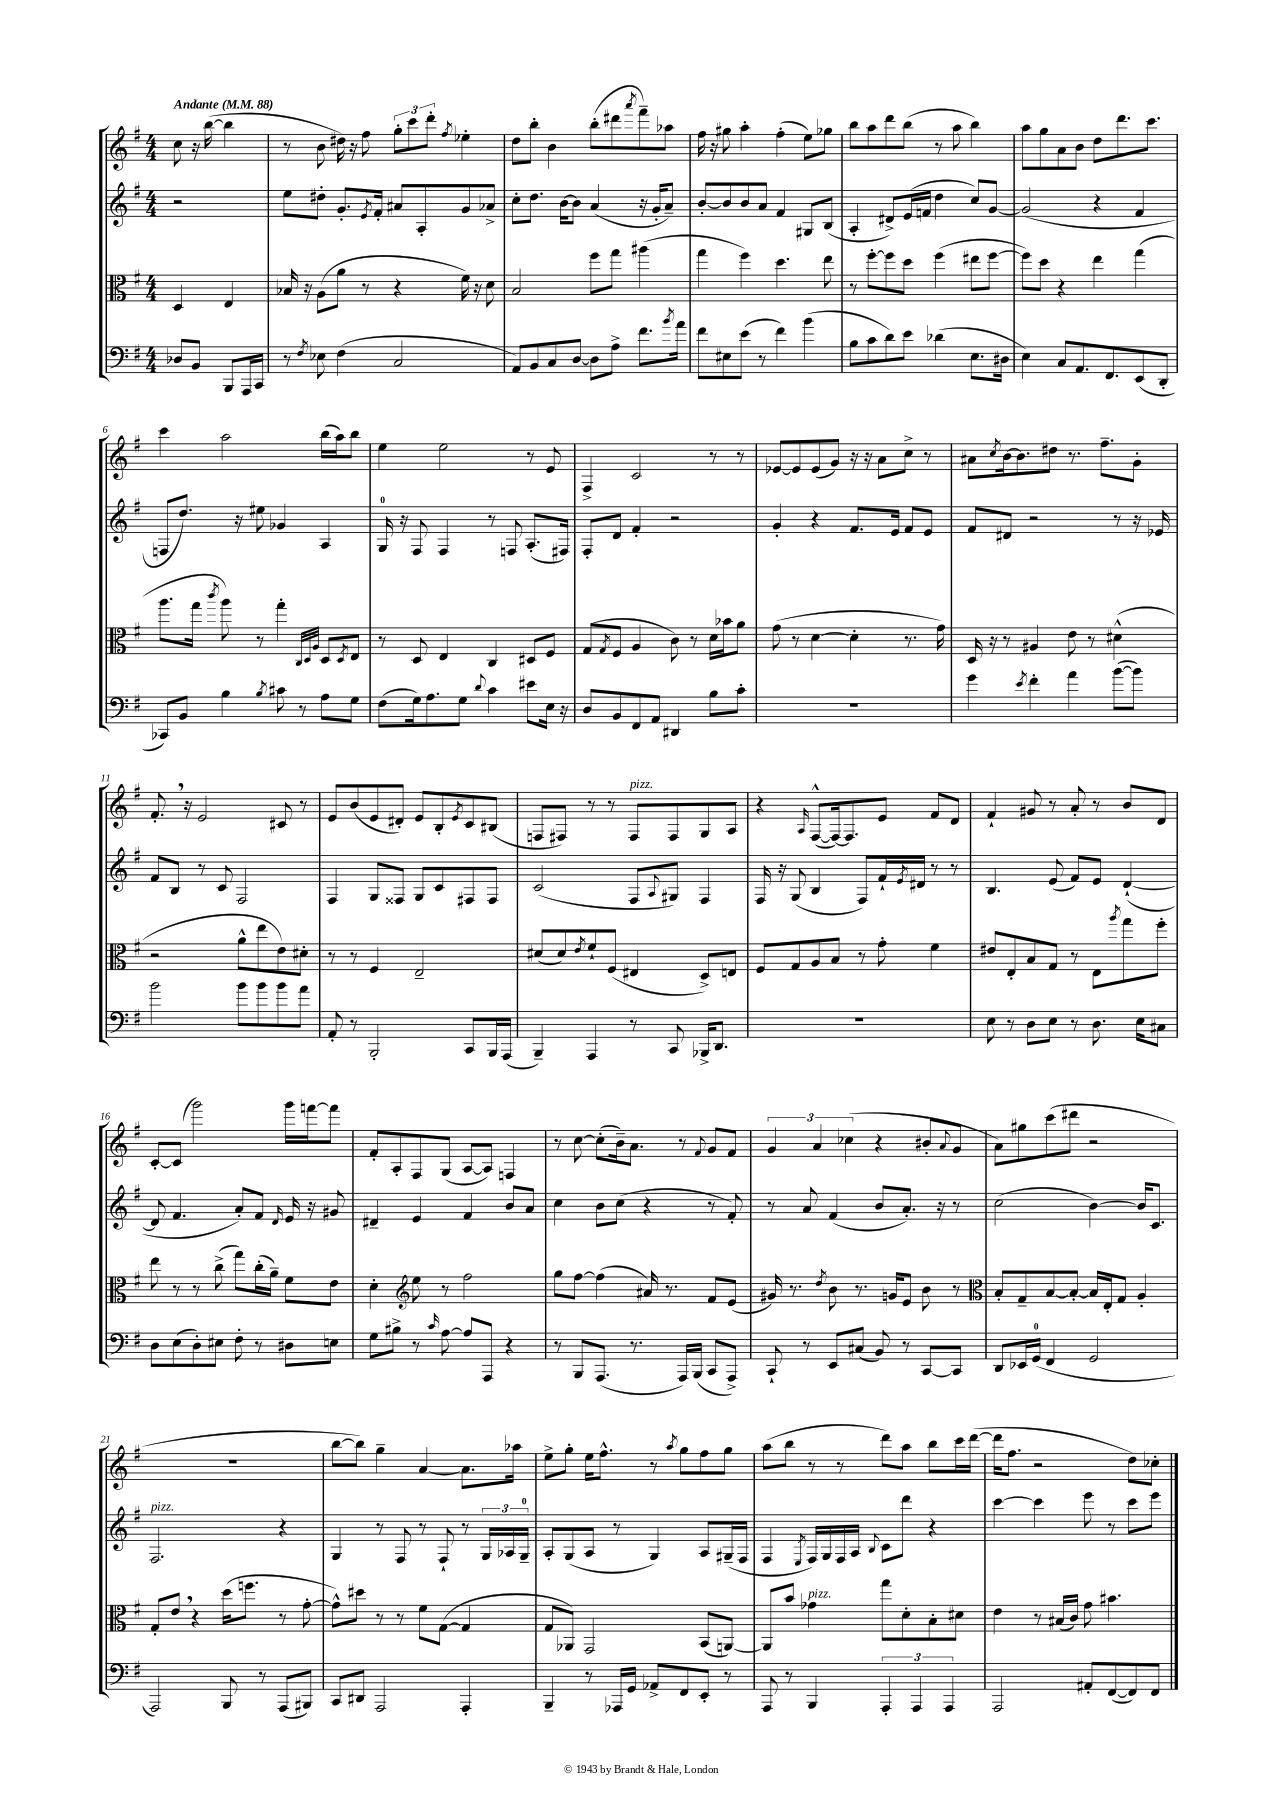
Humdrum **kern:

**kern	**kern	**kern	**kern
*staff4	*staff3	*staff2	*staff1
*clefF4	*clefC3	*clefG2	*clefG2
*k[f#]	*k[f#]	*k[f#]	*k[f#]
*M4/4	*M4/4	*M4/4	*M4/4
*MM88	*MM88	*MM88	*MM88
8D-/L	4D/	2r	8cc\
8BB/J	.	.	16r
.	.	.	([16bb\
8BBB/L	4E/	.	4bb\]
16AAA/L	.	.	.
16CC/JJ	.	.	.
=	=	=	=
8r	16B-/	8ee\L	8r
.	16r	.	.
8qF#/	.	.	.
8E-\	(8A\L	8dd#'\J	8b\
(4F#\	8a\J	8.g'/L	16dd#\)
.	.	.	16r
.	8r	.	8ff#\
.	.	8qe/	.
.	.	16f#'/Jk	.
2C/	4r	8a#/L	12gg'\L
.	.	.	12ccc\
.	.	8A'/	.
.	.	.	12ddd'\J
.	.	.	8qff#/
.	16f#\)	8g/	4ee-'\
.	16r	.	.
.	8d\	8a-^/J	.
=	=	=	=
8AA/L)	2B/	8cc'\L	8dd\L
8BB/	.	8.dd\J	8bb'\J
8C/	.	.	4b\
.	.	[16b\LK	.
[8D/J	.	8b\]J	.
8D\]L	8ff#\L	(4a/	(8bb'\L
8A^\J	8gg\J	.	8ddd#\
.	.	.	8qaaa/
8.f#\L	(4aa#\	16r	8fff#~\)
.	.	16g'/LK	.
.	.	8a~/J)	8aa-\J
8qb/	.	.	.
16a\Jk	.	.	.
=	=	=	=
8f#\L	4gg\	[8b'/L	16ff#\
.	.	.	16r
8E#\	.	8b/]	8gg#\
(8e\J	4ff#\)	8b/	4aa'\
8r	.	8a/J	.
4f#\)	4.dd\	4f#/	(4ff#'\
(4b\	.	8G#/L	8ee\L)
.	8ee\	(8B/J	8gg-\J
=	=	=	=
8B\L	8r	4A'/	8bb\L
8c\	[8ff#'\L	.	8aa\
8d\)	8ff#\]	8d#^/L)	8ddd\
8e\J	8dd\J	(16e/L	(8bb\J
.	.	16f/JJ	.
(4d-\	(4ff#\	4dd\	8r
.	.	.	8aa\
8.E\L	8ee#\L	8cc/L)	4bb\)
.	[8ff#\J	[8g/J	.
16D#\Jk	.	.	.
=	=	=	=
4E\)	8ff#\]L)	(2g/]	8aa\L
.	8dd\J	.	8gg\
8C/L	4r	.	8a\
8.AA/	.	.	8b\J
.	4ee\	4r	8dd\L
8.FF#/	.	.	.
.	.	.	8.ddd\
(8EE/	(4gg\	4f#/	.
.	.	.	8.ccc\J
8DD'/J	.	.	.
=	=	=	=
8CC-/L)	8.aa\L	8F/L	4ccc\
8BB/J	.	8.dd/J)	.
.	16gg\Jk	.	.
.	8qccc/	.	.
4B\	8aa\)	.	2aa\
.	.	16r	.
.	8r	8ee#\	.
8qB/	.	.	.
8c#\	4gg'\	4g-/	.
8r	.	.	.
.	32qqC/LLL	.	.
.	32qqD/	.	.
.	32qqA/JJJ	.	.
8A\L	8D/L	4A/	(16bb\LL
.	.	.	16aa\J)
.	8qD/	.	.
8G\J	8E/J	.	8bb\J
=	=	=	=
(8F#\L	8r	16G/	4ee\
.	.	16r	.
16G\k)	8D/	8F#/	.
8.A\	.	.	.
.	4E/	4F#/	2ee\
8G\J	.	.	.
8qqd/	.	.	.
4c\	4C/	8r	.
.	.	8F/	.
8e#\L	8D#/L	(8.A'/L	8r
16E\Jk	8F#/J	.	8e/
16r	.	16F#/Jk)	.
=	=	=	=
8D/L	(8G/L	8F#'/L	4F#^/
.	8qG/	.	.
8BB/	8F#/J	8d/J	.
8FF#/	4A/	4f#'/	2c/
8AA/J	.	.	.
4DD#/	8c\)	2r	.
.	8r	.	.
8B\L	16d\LL	.	8r
.	16b-\J	.	.
8c'\J	8a\J	.	8r
=	=	=	=
1r	(8g\	4g'/	[8e-/L
.	8r	.	8e-/]
.	[4d\	4r	(8e-/
.	.	.	8g/J)
.	4d'\]	8.f#/L	16r
.	.	.	16r
.	.	.	8a\L
.	.	16e/Jk	.
.	8.r	8f#/L	8cc^\J
.	.	8e/J	8r
.	16g\)	.	.
=	=	=	=
4g\	16D/	8f#/L	8a#\L
.	16r	.	.
.	.	.	8qcc/
.	8r	8d#/J	[16b\k
.	.	.	8.b\]
8qe/	.	.	.
4f#'\	4A#/	2r	.
.	.	.	8dd#\J
4a\	8e\	.	8.r
.	8r	.	.
.	.	.	8.ff#~\L
([8b\L	(4d#^^\	8r	.
8b\]J)	.	16r	8g'\J
.	.	16e-/	.
=	=	=	=
2b\	2r	8f#/L	8.f#'/
.	.	8B/J	.
.	.	.	16r
.	.	8r	2e/
.	.	8c/	.
8b\L	8a^^\L	2F#/	.
8b\	8ee\	.	.
8b\	8e\)	.	8c#/
8a\J	8d#'\J	.	8r
=	=	=	=
8AA'/	8r	4F#/	8e/L
8r	8r	.	(8b/
2BBB'/	4F#/	8G/L	8e/
.	.	8F##/J	8d#'/J)
.	2E~/	8G/L	8e/L
.	.	8c/	8B'/
.	.	.	8qe/
8CC/L	.	8F#/	8c/
16BBB/L	.	8F#/J	(8B#/J
(16AAA/JJ	.	.	.
=	=	=	=
4BBB~/)	(8d#/L	(2c/	8F/L
.	8d#/)	.	8F#/J)
.	8qe/	.	.
4AAA/	8f#`/	.	8r
.	(8F#/J	.	8r
8r	4E#/	8F#/L	8F#/L
.	.	8qqA/	.
8CC/	.	8G#/J)	8F#/
16BBB-^/LK	8D^/L)	4F#/	8G/
8.DD/J	.	.	.
.	8E/J	.	8A/J
=	=	=	=
1r	8F#/L	16F#/	4r
.	.	16r	.
.	8G/	(8G/	.
.	.	.	16qqA/
.	8A/	4B/	([8F#^^/L
.	8B/J	.	16F#/_k)
.	.	.	8.F#/]
.	8r	8F#/L)	.
.	8g'\	16f#`/L	8e/J
.	.	8qe/	.
.	.	16d#/JJ	.
.	4f#\	8r	8f#/L
.	.	8r	8d/J
=	=	=	=
8E\	8e#/L	4.B/	4f#`/
8r	8E'/	.	.
8D\L	8B/	.	8g#/
8E\J	8G/J	(8e/	8r
8r	8r	8f#/L)	8a'/
8.D\	8E\L	8e/J	8r
.	8qaa/	.	.
.	8gg\	([4d`/	8b/L
16E\LK	.	.	.
8C#\J	8ff#'\J	.	8d/J
=	=	=	=
8D\L	8ee\	8d/]	[8c'/L
(8E\	8r	4.f#/	(8c/]J
8D'\)	8r	.	2ggg\)
8E#\J	(8cc^\	.	.
8F#'\	8gg\L)	8a'/L)	.
8r	(16cc'\L	8f#/J	.
.	16a~\JJ)	.	.
.	.	16qqd/	.
8D#\L	8f#\L	16e/	16ggg\LL
.	.	16r	[16fff\J
8E\J	8e\J	8g#/	8fff\]J
=	=	=	=
8G\L	4d'\	4d#~/	8f#'/L
8B#^\J	.	.	8A'/
*	*clefG2	*	*
8r	8ee\	4e/	8F#/
16qqc/	.	.	.
[8A\	8r	.	(8G/J
8A/]L	2ff#\	4f#/	[8A/L
8AAA/J	.	.	8A/]J)
4r	.	8b/L	4F/
.	.	8a/J	.
=	=	=	=
8r	8gg\L	4cc\	8r
8BBB/L	[8ff#\J	.	[8cc\
(8.AAA/J	(4ff#\]	8b\L	(8cc'\]L
.	.	(8cc\J	16b~\k)
8.r	.	.	8.a\J
.	16a#/)	4r	.
.	8.r	.	.
16AAA/LL)	.	.	8r
(16BBB/JJ	.	.	.
.	.	.	8qqf#/
8CC/L	8f#/L	8r	8g/L
8AAA^/J)	(8e/J	8f#'/)	8f#/J
=	=	=	=
8CC`/	16g#/)	8r	6g/
.	8.r	.	.
8r	.	8a/	.
.	.	.	6a/
.	8qdd/	.	.
8EE/L	8b\	(4f#/	.
.	.	.	(6cc-\
(8C#/J	8.r	.	.
8BB/)	.	8b/L	4r
.	16g/LK	.	.
8r	8e/J	8.a'/J)	.
[8CC/L	8b\	.	8b#'/L
.	.	16r	.
.	.	.	8qqa/
8CC/]J	8r	8r	8g/J
=	=	=	=
*	*clefC3	*	*
8DD/L	8B'/L	(2cc\	8a\L)
16EE-/L	8G~/	.	8gg#\
(16GG/JJ	.	.	.
4FF#/	[8B/	.	(8ccc\
.	8B'/_J	.	8ddd#\J
2GG/	16B/]LL	[4b\)	2r
.	16E'/J	.	.
.	8G/J	.	.
.	4A'/	16b/]LK	.
.	.	8.c/J	.
=	=	=	=
2AAA/)	8G'/L	2.F#/	1r
.	8e/J	.	.
.	4r	.	.
8BBB/	(16dd\LK	.	.
.	8.ff\J	.	.
8r	.	.	.
(8AAA/L	8r	4r	.
8BBB#/J)	[8g'\	.	.
=	=	=	=
8CC/L	8g^^\]L)	4G/	[8bb\L
8DD#/J	8dd#\J	.	8bb\]J)
2AAA/	8r	8r	4gg~\
.	8r	8F#/	.
.	8f#\L	8r	[4a/
.	([8G\J	8F#`/	.
4AAA'/	4G/]	8r	8.a\]L
.	.	24G/LL	.
.	.	24A-/	.
.	.	.	16aa-\Jk
.	.	24G~/JJ	.
=	=	=	=
4BBB~/	8G/L	8A'/L	8ee^\L
.	8AA-/J)	(8G/	8gg'\J
8r	2GG/	8A/J	16ee\LK
.	.	.	8.ff#^^\J
16AAA-/LL	.	8r	.
16GG/JJ	.	.	.
8AA-^/L	.	4G/)	8r
.	.	.	8qaa/
8FF#/	.	.	8gg\L
8EE'/J	(8BB/L	8A/L	8ff#\
8r	[8AA/J)	(16G#~/L	8gg\J
.	.	16F#/JJ	.
=	=	=	=
8AAA/	8AA/]L	4F#/	(8aa\L
8r	8b/J	.	8bb\J
.	.	8qE/	.
4BBB/	4g-\	16F#/LL)	8r
.	.	16G/	.
.	.	16F#/	8r
.	.	16A/JJ	.
.	.	8qqB/	.
6AAA'/	8gg\L	8c\L	8ddd\L)
.	8d'\	8ddd\J	8aa\J
6AAA/	.	.	.
.	8B'\	4r	8bb\L
6AAA/	.	.	.
.	8d#\J	.	16ccc\L
.	.	.	([16ddd\JJ
=	=	=	=
2AAA/	4e\	[4ccc\	16ddd\]LK
.	.	.	8.ff#\J
.	8r	4ccc\]	2r
.	(16B#/LL	.	.
.	16c/JJ)	.	.
8AA#'/L	8g\	8eee\	.
([8FF#/	4.b#\	8r	.
8FF#/])	.	8ccc\L	8dd\L)
8FF#/J	.	8eee\J	8cc-'\J
==	==	==	==
*-	*-	*-	*-
